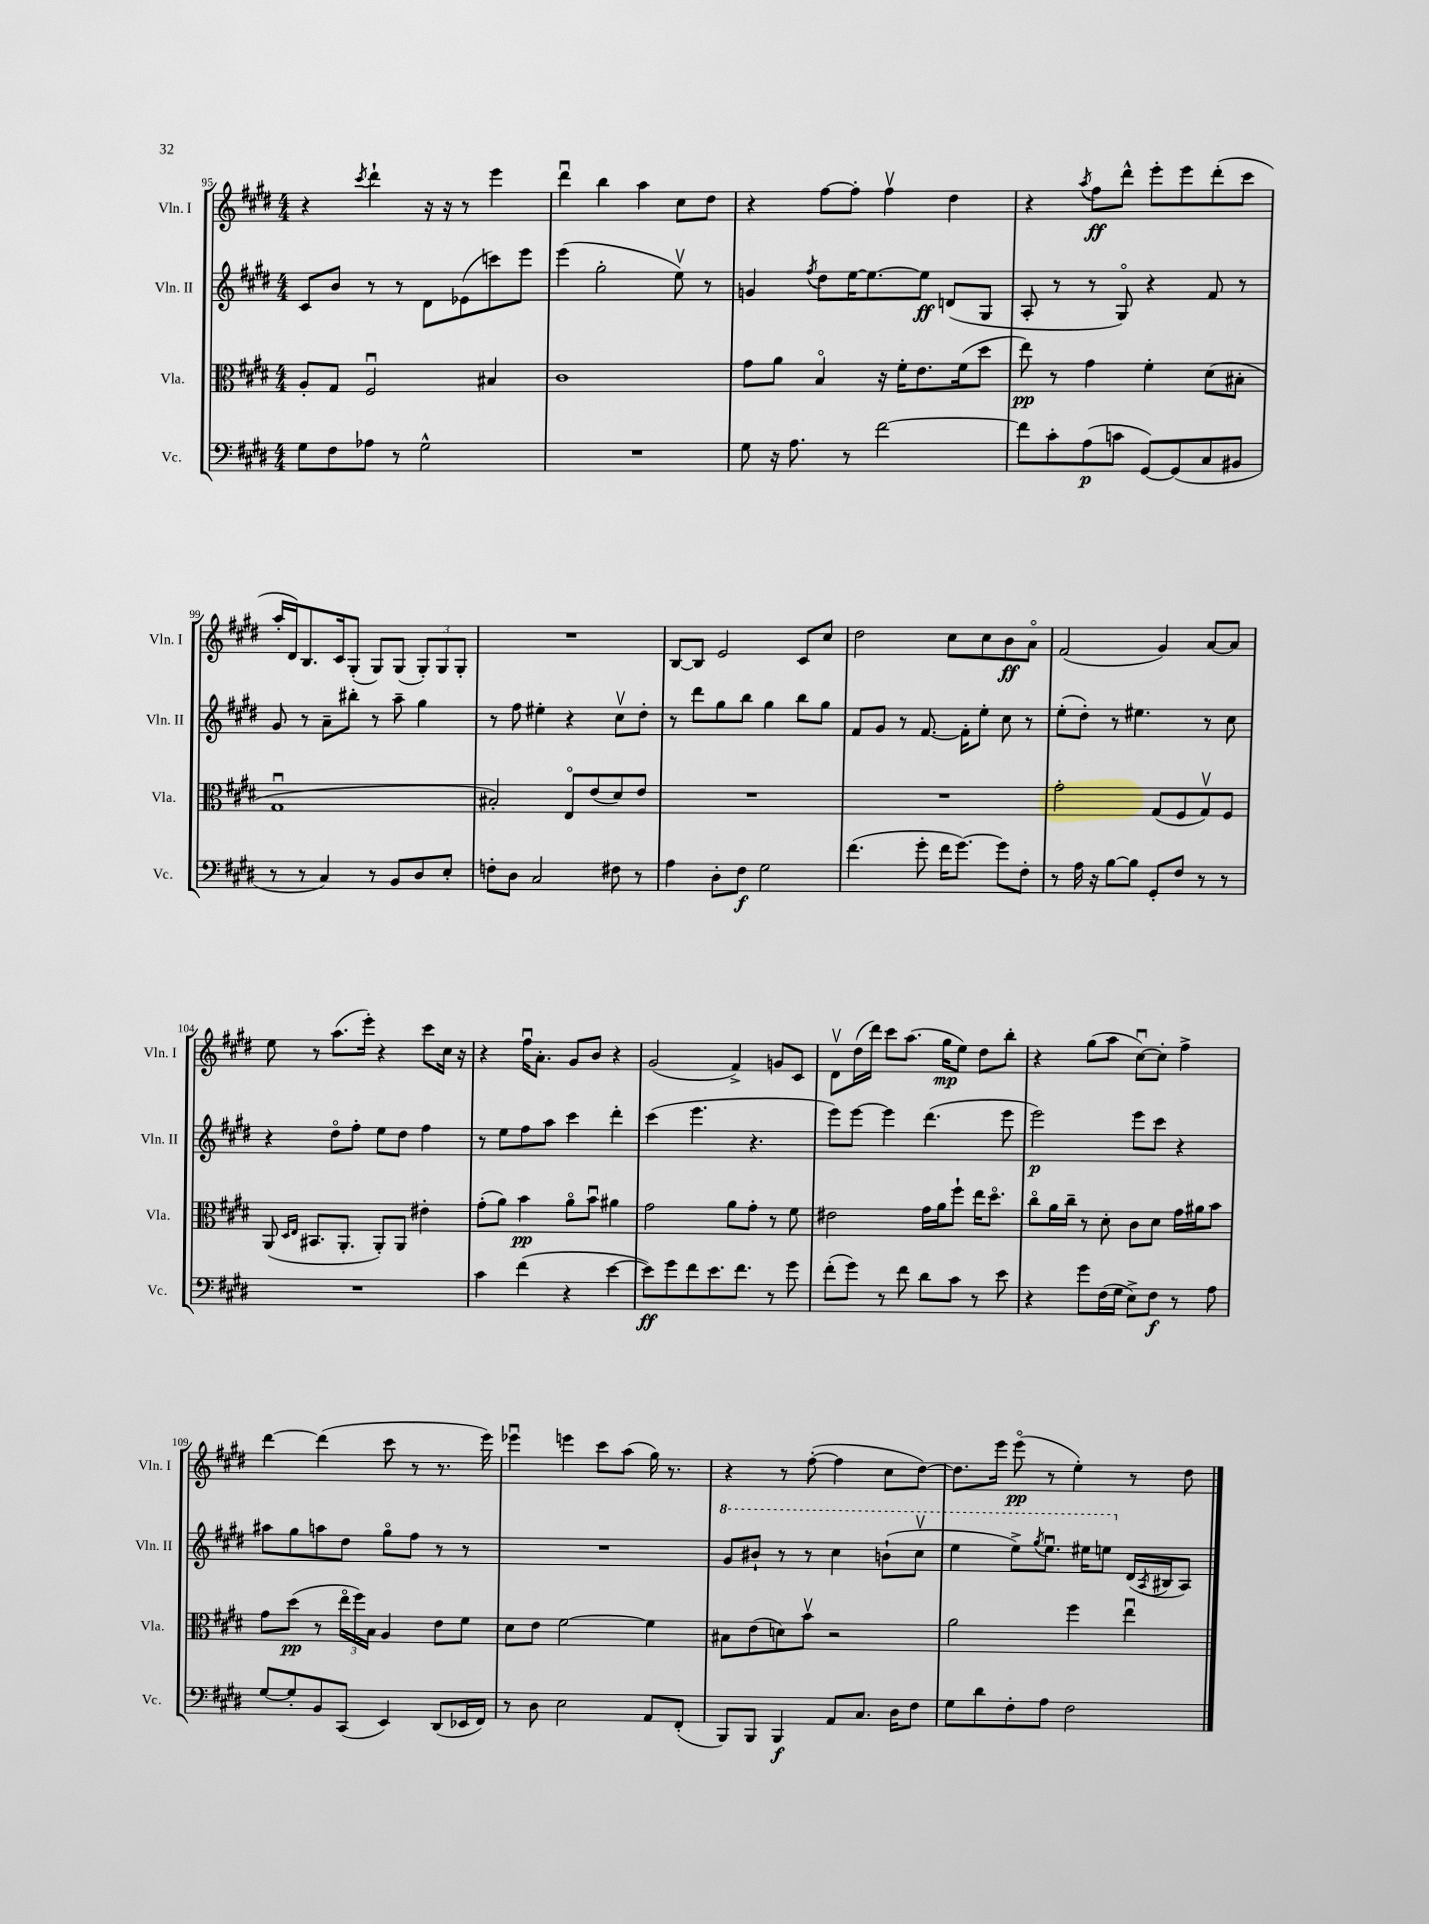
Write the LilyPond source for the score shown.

<<
\new StaffGroup <<
\new Staff = "s0" \with { instrumentName = "Vln. I" shortInstrumentName = "Vln. I" } {
    \clef treble \key e \major \numericTimeSignature \time 4/4
    r4 \acciaccatura { cis'''8 } dis'''4-! r16 r16 r8 e'''4 |
    dis'''4\downbow b''4 a''4 cis''8 dis''8 |
    r4 fis''8~ fis''8-. fis''4\upbow dis''4 |
    r4 \acciaccatura { a''8 } fis''8\ff dis'''8-^ e'''8-. e'''8 dis'''8-.( cis'''8 |
    a''16-. dis'16) b8. cis'16 gis8-.( gis8) gis8( \tuplet 3/2 { gis8-.) gis8 gis8-. } |
    R1 |
    b8~ b8 e'2 cis'8 cis''8 |
    dis''2 cis''8 cis''8 b'8\ff a'8\flageolet |
    fis'2( gis'4) a'8~ a'8 |
    e''8 r8 a''8.( e'''16-.) r4 cis'''8 cis''16 r16 |
    r4 fis''16\downbow a'8.-. gis'8 b'8 r4 |
    gis'2( fis'4->) g'8 cis'8 |
    dis'8\upbow dis''16( dis'''16) cis'''8 a''8.( gis''16\mp e''8) dis''8 b''8-. |
    r4 gis''8( a''8 cis''8~\downbow) cis''8-. fis''4-> |
    dis'''4~ dis'''4( cis'''8 r8 r8. e'''16) |
    ees'''4\downbow e'''4 cis'''8 a''8( gis''16) r8. |
    r4 r8 fis''8~-.( fis''4 cis''8 dis''8~) |
    dis''8. e'''16 e'''8\flageolet\pp( r8 e''4-.) r8 dis''8 \bar "|." |
}
\new Staff = "s1" \with { instrumentName = "Vln. II" shortInstrumentName = "Vln. II" } {
    \clef treble \key e \major \numericTimeSignature \time 4/4
    cis'8 b'8 r8 r8 dis'8 ees'8( c'''8) e'''8 |
    e'''4( gis''2-. e''8\upbow) r8 |
    g'4 \acciaccatura { fis''8 } dis''8 e''16~ e''8.~ e''8\ff d'8( gis8 |
    a8-. r8 r8 gis8\flageolet) r4 fis'8 r8 |
    gis'8 r8 a'8-- bis''8-. r8 a''8-- gis''4 |
    r8 fis''8 eis''4-. r4 cis''8\upbow dis''8-. |
    r8 dis'''8 gis''8 b''8 gis''4 b''8 gis''8 |
    fis'8 gis'8 r8 fis'8.~ fis'16-. e''8-. cis''8 r8 |
    e''8-.( dis''8-.) r8 eis''4. r8 cis''8 |
    r4 dis''8\flageolet fis''8-. e''8 dis''8 fis''4 |
    r8 e''8 fis''8 a''8 cis'''4 dis'''4-. |
    cis'''4( e'''4. r4. |
    e'''8) e'''8~ e'''4 dis'''4.( e'''8 |
    e'''2\p) e'''8 cis'''8 r4 |
    ais''8 gis''8 a''8 dis''8 gis''8\flageolet fis''8 r8 r8 |
    R1 |
    \ottava #1 gis''8 bis''8-! r8 r8 cis'''4 b''8-!( cis'''8\upbow |
    e'''4 e'''8->) \acciaccatura { gis'''8 } e'''8.\downbow eis'''16 e'''8 \ottava #0 dis'16( \acciaccatura { a8 } bis16 a8) \bar "|." |
}
\new Staff = "s2" \with { instrumentName = "Vla." shortInstrumentName = "Vla." } {
    \clef alto \key e \major \numericTimeSignature \time 4/4
    a8-. gis8 fis2\downbow bis4 |
    cis'1 |
    gis'8 a'8 b4\flageolet r16 fis'16-. e'8. fis'16( dis''8 |
    e''8\pp) r8 gis'4 fis'4-. dis'8( bis8-. |
    gis1\downbow |
    bis2-.) e8\flageolet e'8( dis'8) e'8 |
    R1 |
    R1 |
    gis'2-. gis8( fis8 gis8\upbow) fis8 |
    a,8( \grace { dis16 e16 } bis,8. a,8.-. a,8-.) a,8 eis'4-. |
    gis'8-.( a'8) b'4\pp a'8\flageolet b'8\downbow ais'4 |
    gis'2 a'8 gis'8-. r8 fis'8 |
    eis'2 gis'16 a'16 fis''8-! e''16 dis''8.\flageolet |
    cis''8\flageolet a'16 cis''16-- r8 dis'8-. cis'8 dis'8 gis'16 ais'16 b'8 |
    gis'8 dis''8\pp( r8 \tuplet 3/2 { e''16\flageolet fis''16) b16 } a4 e'8 fis'8 |
    dis'8 e'8 fis'2~ fis'4 |
    bis8 e'8( d'8) b'8\upbow r2 |
    a'2 fis''4 e''4\downbow \bar "|." |
}
\new Staff = "s3" \with { instrumentName = "Vc." shortInstrumentName = "Vc." } {
    \clef bass \key e \major \numericTimeSignature \time 4/4
    gis8 fis8 aes8 r8 gis2-^ |
    R1 |
    gis8 r16 a8. r8 fis'2~ |
    fis'8 cis'8-. a8\p( c'8 gis,8~) gis,8( cis8 bis,8 |
    r8 r8 cis4) r8 b,8 dis8 e8-. |
    f8-. dis8 cis2 fis8 r8 |
    a4 dis8-. fis8\f gis2 |
    fis'4.( gis'8-. fis'16 gis'8.~) gis'8 fis8-. |
    r8 a16 r16 b8~ b8 gis,8-. fis8 r8 r8 |
    R1 |
    cis'4 fis'4( r4 e'4~ |
    e'8\ff) gis'8 fis'8 e'8. fis'8. r8 gis'8 |
    fis'8-.( gis'8) r8 fis'8 dis'8 cis'8 r8 e'8 |
    r4 gis'8 fis16( gis16 e8->) fis8\f r8 a8 |
    gis8~ gis8-. b,8 cis,8( e,4) dis,8( ees,16 fis,16) |
    r8 dis8 e2 a,8 fis,8-.( |
    b,,8) b,,8 b,,4\f a,8 cis8. dis16 fis8 |
    gis8 dis'8 fis8-. a8 fis2 \bar "|." |
}
>>
>>
\layout { \context { \Score currentBarNumber = #95 } }
